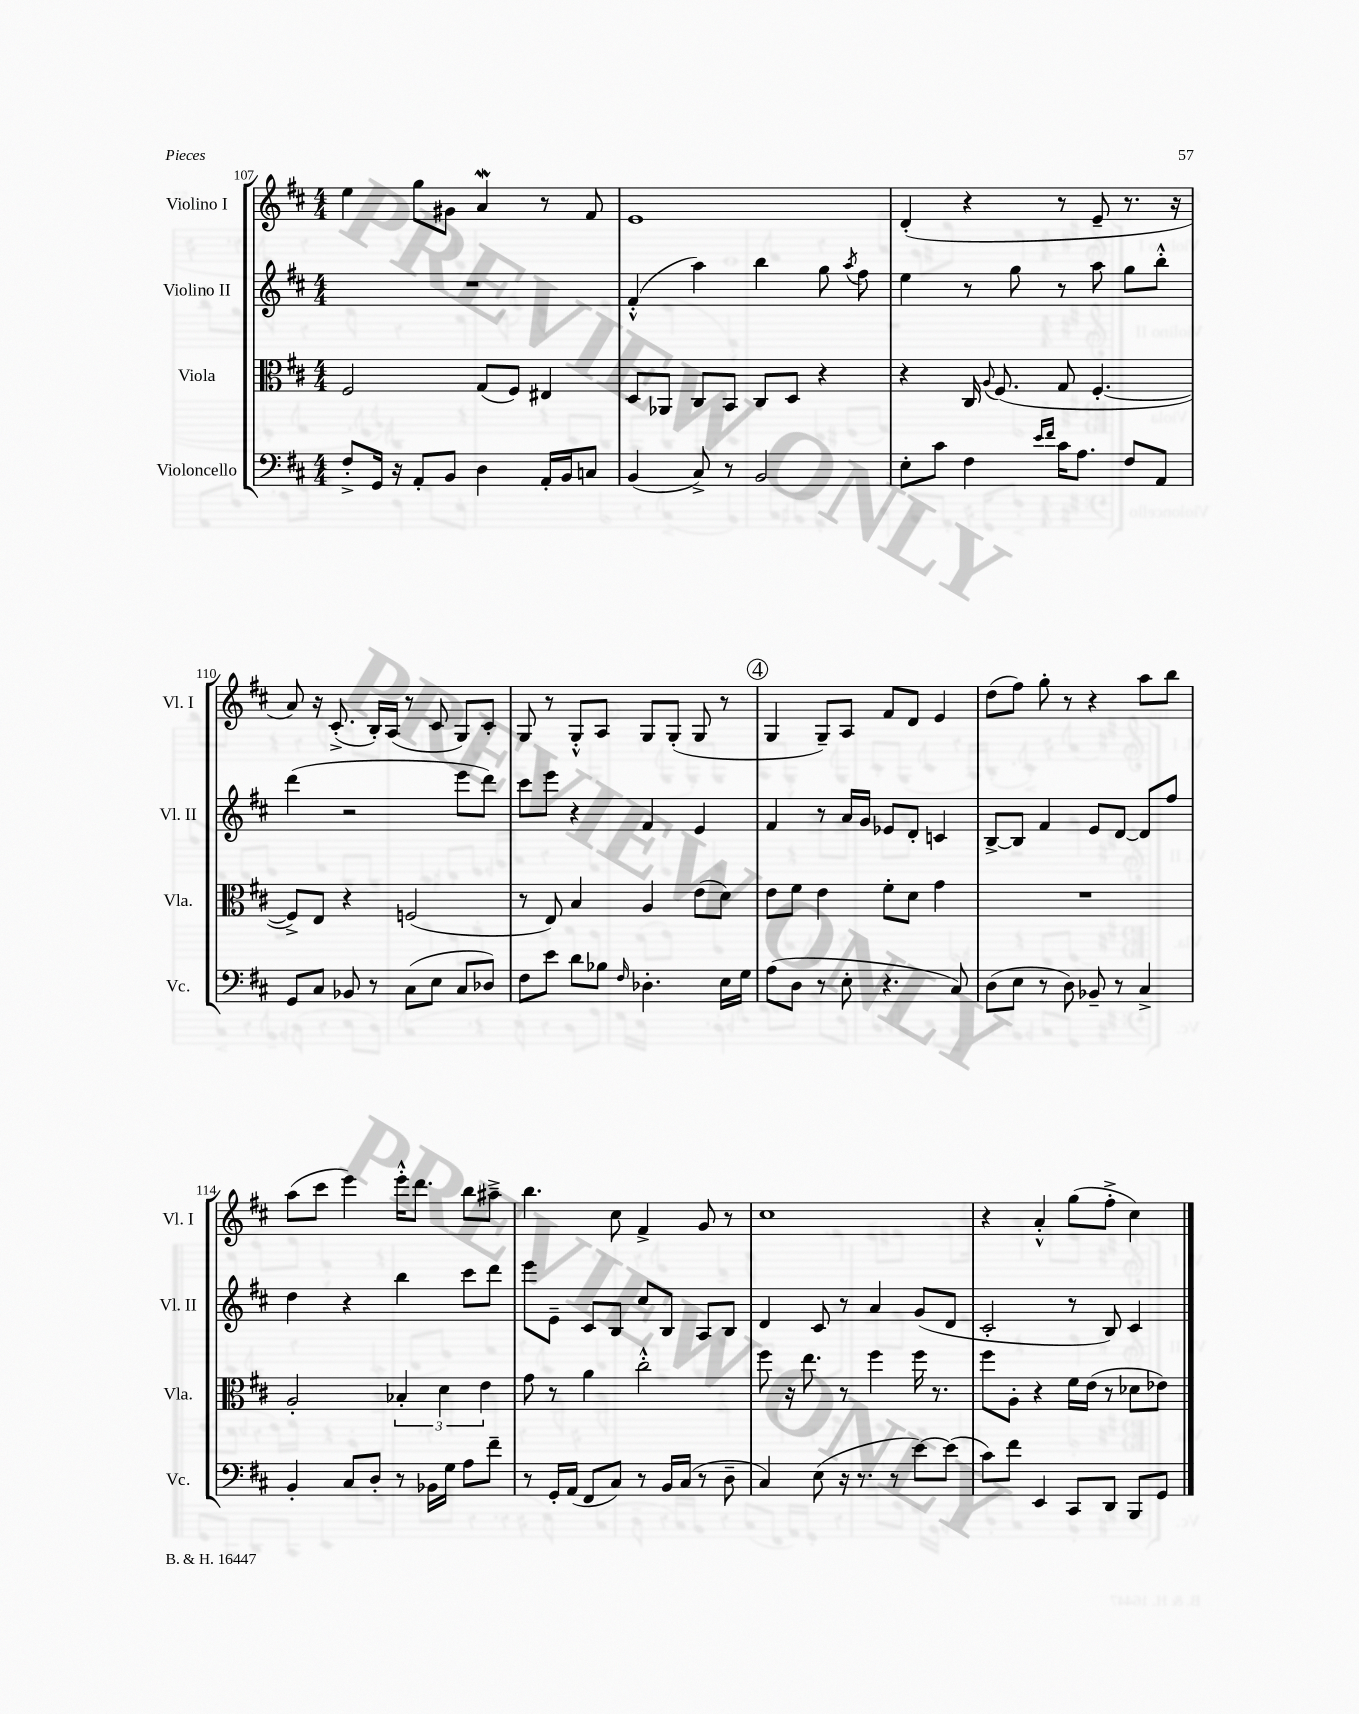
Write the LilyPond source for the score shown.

<<
\new StaffGroup <<
\new Staff = "s0" \with { instrumentName = "Violino I" shortInstrumentName = "Vl. I" } {
    \clef treble \key d \major \numericTimeSignature \time 4/4
    \autoBeamOff e''4 g''8[ gis'8] a'4\mordent r8 fis'8 |
    e'1 |
    d'4-.( r4 r8 e'8-- r8. r16 |
    a'8) r16 cis'8.-.->( b16[-.) a16]( r8 cis'8 g8[) cis'8]-. |
    g8 r8 g8[-.-^ a8] g8[ g8]-.( g8 r8 |
    \mark \markup { \circle "4" } g4 g8[--) a8] fis'8[ d'8] e'4 |
    d''8[( fis''8]) g''8-. r8 r4 a''8[ b''8] |
    a''8[( cis'''8] e'''4) e'''16[-.-^ d'''8.] b''8[ ais''8]---> |
    b''4. cis''8 fis'4-> g'8 r8 |
    cis''1 |
    r4 a'4-.-^ g''8[( fis''8]-.-> cis''4) \bar "|." |
}
\new Staff = "s1" \with { instrumentName = "Violino II" shortInstrumentName = "Vl. II" } {
    \clef treble \key d \major \numericTimeSignature \time 4/4
    \autoBeamOff R1 |
    fis'4-.-^( a''4) b''4 g''8 \acciaccatura { a''8 } fis''8 |
    e''4 r8 g''8 r8 a''8 g''8[ b''8]-.-^ |
    d'''4( r2 e'''8[ d'''8]) |
    cis'''8[ e'''8] r4 fis'4 e'4 |
    \mark \markup { \circle "4" } fis'4 r8 a'16[ g'16] ees'8[ d'8]-. c'4 |
    b8[~-> b8] fis'4 e'8[ d'8]~ d'8[ fis''8] |
    d''4 r4 b''4 cis'''8[ d'''8] |
    e'''8[ e'8]-- cis'8[ b8] cis''8[ b8] a8[ b8] |
    d'4 cis'8 r8 a'4 g'8[( d'8] |
    cis'2-. r8 b8) cis'4 \bar "|." |
}
\new Staff = "s2" \with { instrumentName = "Viola" shortInstrumentName = "Vla." } {
    \clef alto \key d \major \numericTimeSignature \time 4/4
    \autoBeamOff fis2 g8[( fis8]) eis4 |
    d8[ aes,8] cis8[ b,8] cis8[ d8] r4 |
    r4 cis16 \appoggiatura { a8 } fis8.( g8 fis4.~-. |
    fis8[->) e8] r4 f2( |
    r8 e8) b4 a4 e'8[( d'8]) |
    \mark \markup { \circle "4" } e'8[ fis'8] e'4 fis'8[-. d'8] g'4 |
    R1 |
    a2-. \tuplet 3/2 { bes4-. d'4 e'4 } |
    g'8 r8 a'4 cis''2-.-^ |
    fis''8 r16 e''8. r8 fis''4 fis''16 r8. |
    fis''8[ a8]-. r4 fis'16[ e'16]( r8 des'8[ ees'8]) \bar "|." |
}
\new Staff = "s3" \with { instrumentName = "Violoncello" shortInstrumentName = "Vc." } {
    \clef bass \key d \major \numericTimeSignature \time 4/4
    \autoBeamOff fis8[-.-> g,16] r16 a,8[-. b,8] d4 a,16[-. b,16 c8] |
    b,4( cis8->) r8 b,2 |
    e8[-. cis'8] fis4 \grace { e'16[ fis'16] } cis'16[ a8.] fis8[ a,8] |
    g,8[ cis8] bes,8 r8 cis8[( e8] cis8[ des8]) |
    fis8[ e'8] d'8[ bes8] \grace { fis16 } des4.-. e16[ g16] |
    \mark \markup { \circle "4" } a8[( d8] r8 e8-. r4. cis8) |
    d8[( e8] r8 d8) bes,8-- r8 cis4-> |
    b,4-. cis8[ d8]-. r8 bes,16[ g16] a8[ fis'8]-- |
    r8 g,16[-. a,16]( fis,8[ cis8]) r8 b,16[ cis16]( r8 d8-- |
    cis4) e8( r16 r8. r8 e'8[~) e'8]( |
    cis'8[) fis'8] e,4 cis,8[ d,8] b,,8[ g,8] \bar "|." |
}
>>
>>
\layout { \context { \Score currentBarNumber = #107 } }
